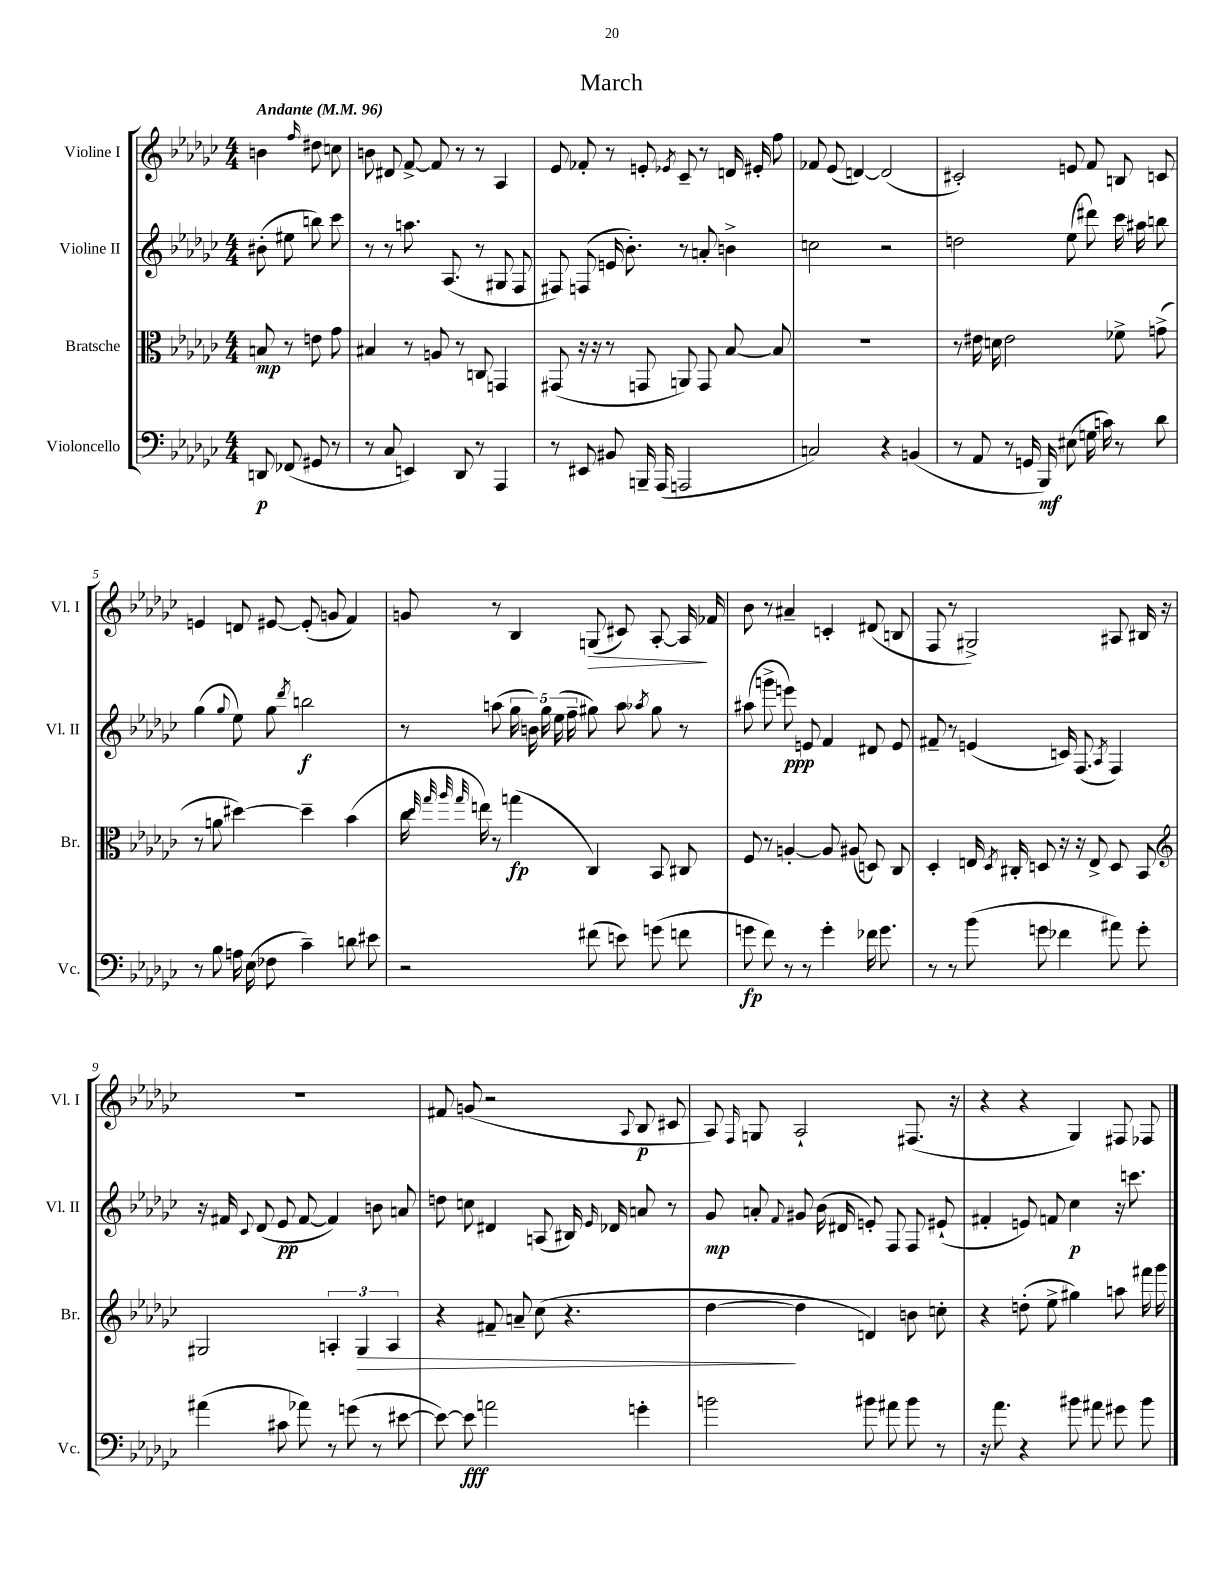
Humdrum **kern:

**kern	**dynam	**kern	**dynam	**kern	**dynam	**kern	**dynam
*part4	*part4	*part3	*part3	*part2	*part2	*part1	*part1
*staff4	*staff4	*staff3	*staff3	*staff2	*staff2	*staff1	*staff1
*I"Violoncello	*	*I"Bratsche	*	*I"Violine II	*	*I"Violine I	*
*I'Vc.	*	*I'Br.	*	*I'Vl. II	*	*I'Vl. I	*
*clefF4	*	*clefC3	*	*clefG2	*	*clefG2	*
*k[b-e-a-d-g-c-]	*	*k[b-e-a-d-g-c-]	*	*k[b-e-a-d-g-c-]	*	*k[b-e-a-d-g-c-]	*
*M4/4	*	*M4/4	*	*M4/4	*	*M4/4	*
*MM96	*	*MM96	*	*MM96	*	*MM96	*
=	=	=	=	=	=	=	=
!	!	!	!	!	!	!LO:TX:a:B:t=Andante	!
8DDn/	p	8Bn/	mp	(8b#X'\	.	4bn\	.
(8FF-X/	.	8r	.	8ee#X\	.	.	.
.	.	.	.	.	.	16qqff/	.
8GG#X/	.	8en\	.	8bbn\)	.	8dd#X\	.
8r	.	8g-\	.	8ccc-\	.	8ccn\	.
=1	=1	=1	=1	=1	=1	=1	=1
8r	.	4B#X/	.	8r	.	8bn\	.
8C-/	.	.	.	8r	.	8d#X/	.
4EEn/)	.	8r	.	8.aan\	.	[8f^/	.
.	.	8An/	.	.	.	8f/]	.
.	.	.	.	(8.A-/	.	.	.
8DD-/	.	8r	.	.	.	8r	.
8r	.	8Cn/	.	8r	.	8r	.
4AAA-/	.	4GGn/	.	8G#X/	.	4A-/	.
.	.	.	.	8F/	.	.	.
=2	=2	=2	=2	=2	=2	=2	=2
8r	.	(8GG#X/	.	8F#X/)	.	8e-/	.
8EE#X/	.	16r	.	(8Fn/	.	8f-X'/	.
.	.	16r	.	.	.	.	.
8BB#X/	.	8r	.	16en/	.	8r	.
.	.	.	.	8.b-'\)	.	.	.
16BBBn~/	.	8GGn/	.	.	.	8en'/	.
(16AAA-/	.	.	.	.	.	.	.
.	.	.	.	.	.	8qe-X/	.
2AAAn/	.	8AAn/)	.	8r	.	8c-~/	.
.	.	8GG/	.	8an'/	.	8r	.
.	.	[8B-/	.	4bn^\	.	16dn/	.
.	.	.	.	.	.	16e#X'/	.
.	.	8B-/]	.	.	.	8ff\	.
=3	=3	=3	=3	=3	=3	=3	=3
2Cn/)	.	1r	.	2ccn\	.	8f-X/	.
.	.	.	.	.	.	(8e-/	.
.	.	.	.	.	.	[4dn/)	.
4r	.	.	.	2r	.	(2d/]	.
(4BBn/	.	.	.	.	.	.	.
=4	=4	=4	=4	=4	=4	=4	=4
8r	.	8r	.	2ddn\	.	2c#X'/)	.
8AA-/	.	16e#X\	.	.	.	.	.
.	.	16dn\	.	.	.	.	.
8r	.	2e#\	.	.	.	.	.
16GGn/	.	.	.	.	.	.	.
16BBB-/)	mf	.	.	.	.	.	.
(8E#X\	.	.	.	(8ee-\	.	8en/	.
16Gn\	.	.	.	8ddd#X\)	.	8f/	.
16cn\)	.	.	.	.	.	.	.
8r	.	8f-X^\	.	16ccc-\	.	8Bn/	.
.	.	.	.	16aa#X\	.	.	.
8d-\	.	(8gn^\	.	8bbn\	.	8cn/	.
!!LO:LB:g=z
=5	=5	=5	=5	=5	=5	=5	=5
8r	.	8r	.	(4gg-\	.	4en/	.
8B-\	.	8an\	.	.	.	.	.
.	.	.	.	8qqgg-/	.	.	.
16An\	.	[4dd#X\)	.	8ee-\)	.	8dn/	.
(16E-\	.	.	.	.	.	.	.
8F-X\	.	.	.	8gg-\	.	[8e#X/	.
.	.	.	.	8qddd-/	.	.	.
4c-~\)	.	4dd#~\]	.	2bbn\	f	(8e#'/]	.
.	.	.	.	.	.	8gn/	.
8dn\	.	(4b-\	.	.	.	4f/)	.
8e#X\	.	.	.	.	.	.	.
=6	=6	=6	=6	=6	=6	=6	=6
2r	.	16cc-\	.	8r	.	8gn/	.
.	.	32qqdd-/	.	.	.	.	.
.	.	32qqgg-/	.	.	.	.	.
.	.	32qqaa-/	.	.	.	.	.
.	.	32qqgg-/	.	.	.	.	.
.	.	16een\)	.	.	.	.	.
.	.	8r	.	(8aan\	.	8r	.
.	.	(4ggn\	fp	20gg-\	.	4B-/	.
.	.	.	.	20bn\)	.	.	.
.	.	.	.	20gg-\	.	.	.
.	.	.	.	(20ee-\	.	.	.
.	.	.	.	20ff~\	.	.	.
!	!	!	!	!	!	!	!LO:HP:b
(8f#X\	.	4C-/)	.	8gg#X\)	.	(8Gn/	>
8en\)	.	.	.	8aa\	.	8c#X/)	.
.	.	.	.	8qaa-X/	.	.	.
(8gn\	.	8BB-/	.	8gg#\	.	[8A-'/	.
8fn\	.	8C#X/	.	8r	.	16A-/]	.
.	.	.	.	.	.	16f-X/	]
=7	=7	=7	=7	=7	=7	=7	=7
8gn\	fp	8F/	.	(8aa#X\	.	8b-\	.
8f\)	.	8r	.	8gggn^\	.	8r	.
8r	.	[4An'/	.	8eeen\)	ppp	4a#X~/	.
8r	.	.	.	8en/	.	.	.
4g'\	.	8A/]	.	4f/	.	4cn'/	.
.	.	(8A#X/	.	.	.	.	.
16f-X\	.	8Dn/)	.	8d#X/	.	(8d#X/	.
8.g\	.	.	.	.	.	.	.
.	.	8C-/	.	8e/	.	8Bn/	.
=8	=8	=8	=8	=8	=8	=8	=8
8r	.	4D-'/	.	8f#X~/	.	8F/	.
8r	.	.	.	8r	.	8r	.
(8b-\	.	16En/	.	(4en/	.	2G#X^/)	.
.	.	8qD-/	.	.	.	.	.
.	.	16C#X'/	.	.	.	.	.
8gn\	.	8Dn/	.	.	.	.	.
4f-X\	.	16r	.	16cn/)	.	.	.
.	.	16r	.	(8.F/	.	.	.
.	.	8E^/	.	.	.	.	.
.	.	.	.	8qA-/	.	.	.
8a#X\)	.	8D/	.	4F/)	.	8A#X/	.
8g'\	.	8BB-/	.	.	.	16B#X/	.
.	.	.	.	.	.	16r	.
!!LO:LB:g=z
=9	=9	=9	=9	=9	=9	=9	=9
*	*	*clefG2	*	*	*	*	*
(4a#X\	.	2G#X/	.	16r	.	1r	.
.	.	.	.	16f#X/	.	.	.
.	.	.	.	8qqc-/	.	.	.
.	.	.	.	(8d-/	.	.	.
8c#X\	.	.	.	8e-/	pp	.	.
8a-X\)	.	.	.	[8f#/	.	.	.
8r	.	6An'/	.	4f#/])	.	.	.
(8gn\	.	.	.	.	.	.	.
!	!	!	!LO:HP:b	!	!	!	!
.	.	6G#/	>	.	.	.	.
8r	.	.	.	8bn\	.	.	.
.	.	6A/	.	.	.	.	.
[8e#X\	.	.	.	8an/	.	.	.
=10	=10	=10	=10	=10	=10	=10	=10
8e#\_)	.	4r	.	8ddn\	.	8f#X/	.
8e#\]	fff	.	.	8ccn\	.	(8gn/	.
2an\	.	8f#X~/	.	4d#X/	.	2r	.
.	.	8an~/	.	.	.	.	.
.	.	(8cc-\	.	(8An/	.	.	.
.	.	4.r	.	16B#X/)	.	.	.
.	.	.	.	16qqe-/	.	.	.
.	.	.	.	16d-X/	.	.	.
.	.	.	.	.	.	8qqA-/	.
4gn'\	.	.	.	8an/	.	8B-/	p
.	.	.	.	8r	.	8c#X/	.
=11	=11	=11	=11	=11	=11	=11	=11
2bn\	.	[4dd-\	.	8g-/	mp	8A-/)	.
.	.	.	.	.	.	16qqF/	.
.	.	.	.	8an'/	.	8Gn/	.
.	.	.	.	8qqf/	.	.	.
.	.	4dd-\]	]	8g#X/	.	2A-`/	.
.	.	.	.	(16b-\	.	.	.
.	.	.	.	16d#X/	.	.	.
8b#X\	.	4dn/)	.	8en'/)	.	.	.
8a#X\	.	.	.	8F/	.	.	.
8b#\	.	8bn\	.	8F/	.	(8.F#X/	.
8r	.	8ccn'\	.	(8e#X`/	.	.	.
.	.	.	.	.	.	16r	.
=12	=12	=12	=12	=12	=12	=12	=12
16r	.	4r	.	4f#X'/	.	4r	.
8.a-\	.	.	.	.	.	.	.
4r	.	(8ddn'\	.	8en/)	.	4r	.
.	.	8ee-^\	.	8fn/	.	.	.
8b#X\	.	4gg#X\)	.	4cc-\	p	4G-/)	.
8a#X\	.	.	.	.	.	.	.
8g#X\	.	8aan\	.	16r	.	8F#X/	.
.	.	.	.	8.cccn\	.	.	.
8b#\	.	16fff#X\	.	.	.	8F-X/	.
.	.	16ggg-\	.	.	.	.	.
==	==	==	==	==	==	==	==
*-	*-	*-	*-	*-	*-	*-	*-
